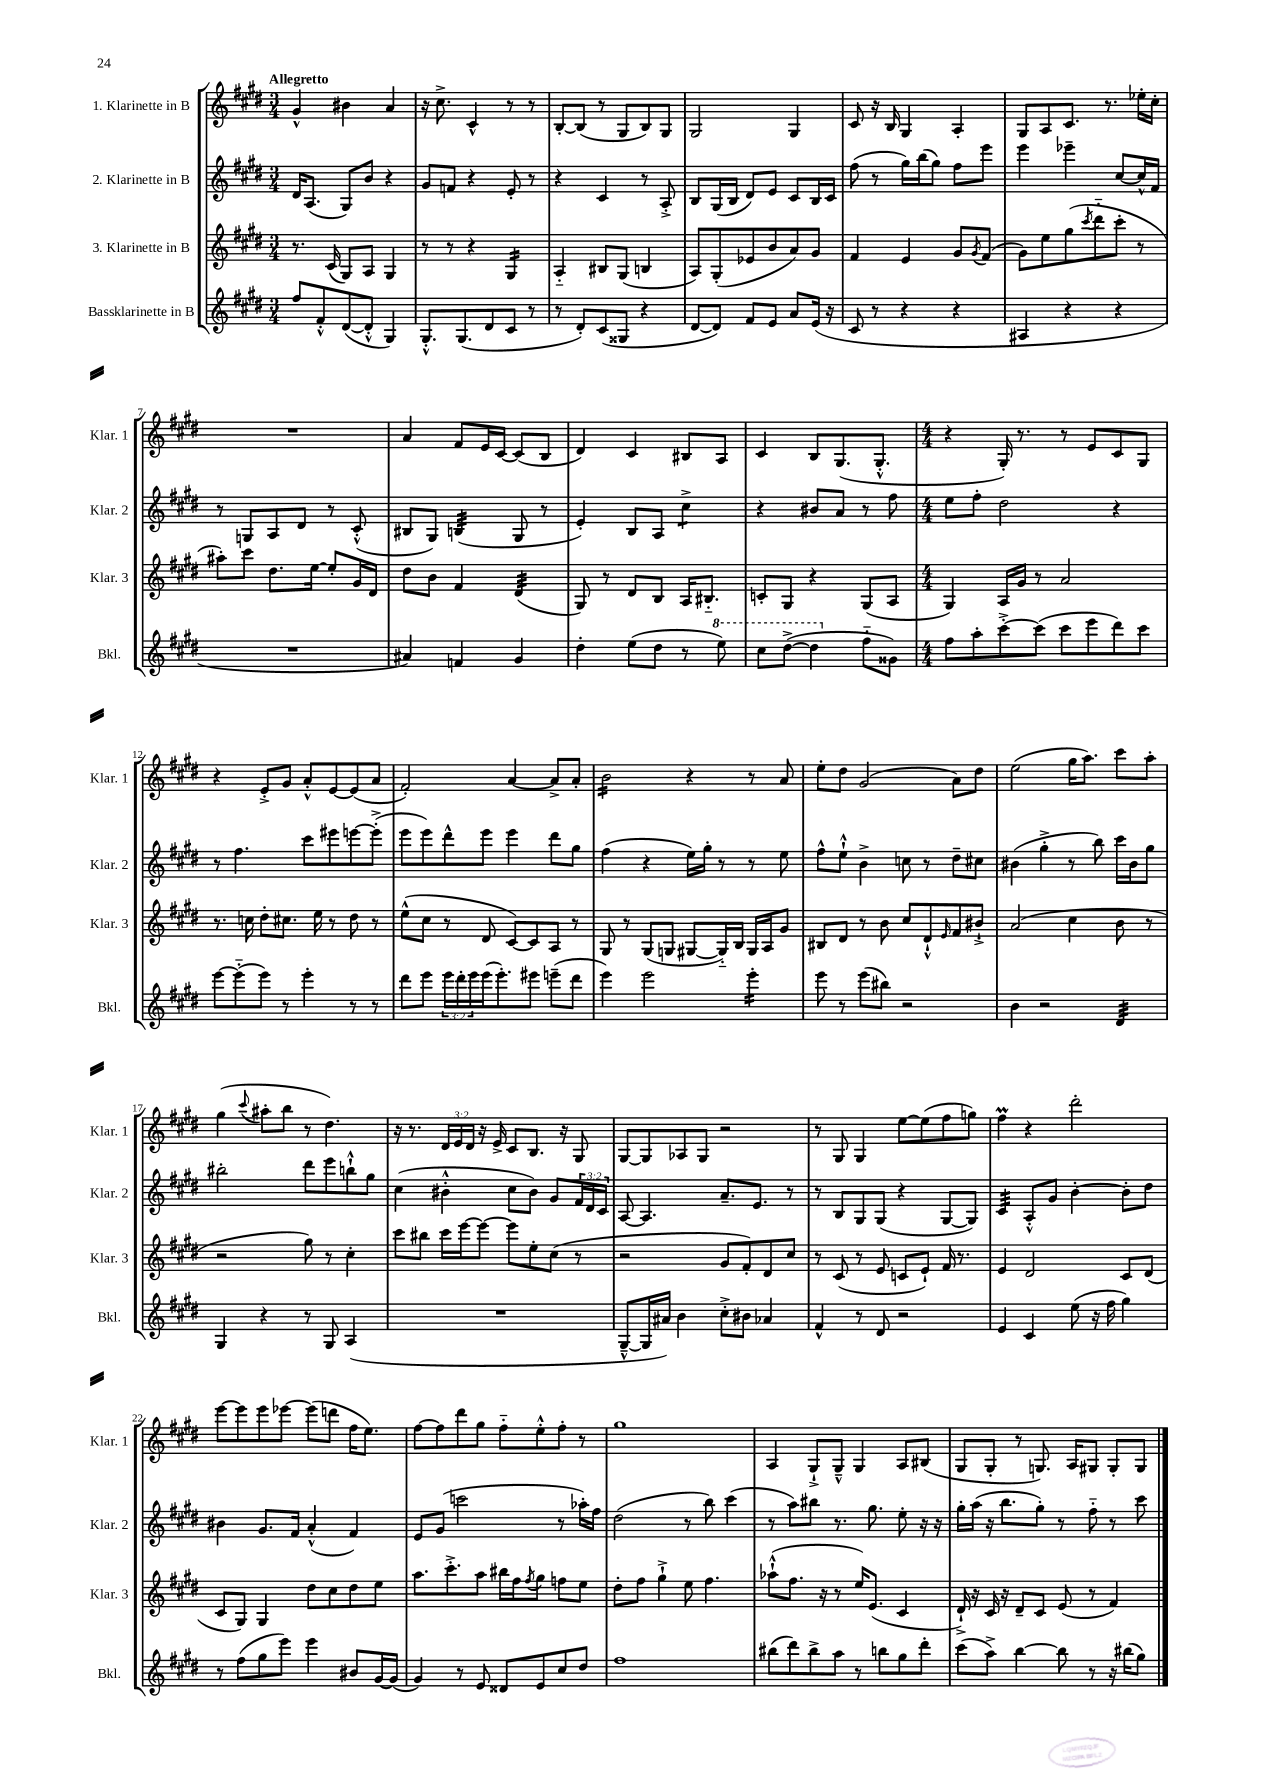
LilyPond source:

<<
\new StaffGroup <<
\new Staff = "s0" \with { instrumentName = "1. Klarinette in B" shortInstrumentName = "Klar. 1" } {
    \clef treble \key e \major \numericTimeSignature \time 3/4 \override Staff.TupletNumber.text = #tuplet-number::calc-fraction-text \tempo "Allegretto"
    gis'4-^ bis'4 a'4 |
    r16 cis''8.-> cis'4-^ r8 r8 |
    b8~-. b8( r8 gis8 b8) gis8 |
    gis2 gis4 |
    cis'8 r16 b16 gis4 a4-. |
    gis8 a8 cis'8. r8. ees''16-. cis''16-. |
    R2. |
    a'4 fis'8 e'16 cis'16~ cis'8( b8 |
    dis'4) cis'4 bis8 a8 |
    cis'4 b8 gis8.( gis8.-.-^ |
    \numericTimeSignature \time 4/4 r4 gis16-.) r8. r8 e'8 cis'8 gis8 |
    r4 e'8-.-> gis'8 a'8-.-^ e'8~ e'8( a'8 |
    fis'2-.) a'4~ a'8-> a'8-. |
    b'2:16 r4 r8 a'8 |
    e''8-. dis''8 gis'2( a'8) dis''8 |
    e''2( gis''16 a''8.) cis'''8 a''8-. |
    gis''4( \appoggiatura { cis'''8 } ais''8-. b''8 r8 dis''4.) |
    r16 r8. \tuplet 3/2 { dis'16 e'16 dis'16 } r16 e'16-> cis'8 b8. r16 gis8 |
    gis8~ gis8 aes8 gis8 r2 |
    r8 gis8 gis4 e''8~ e''8( fis''8 g''8) |
    fis''4\prall r4 dis'''2-. |
    e'''8~ e'''8 e'''8 ees'''8~ ees'''8( d'''8 fis''16 e''8.) |
    fis''8~ fis''8 dis'''8 gis''8 fis''8-_ e''8-.-^ fis''8-. r8 |
    gis''1 |
    a4 gis8-!-> gis8---^ gis4 a8 bis8( |
    gis8 gis8-. r8 g8.) a16 gis8 gis8-. gis8 \bar "|." |
}
\new Staff = "s1" \with { instrumentName = "2. Klarinette in B" shortInstrumentName = "Klar. 2" } {
    \clef treble \key e \major \numericTimeSignature \time 3/4 \override Staff.TupletNumber.text = #tuplet-number::calc-fraction-text
    dis'16 a8.( gis8) b'8 r4 |
    gis'8 f'8 r4 e'8-. r8 |
    r4 cis'4 r8 a8-.-> |
    b8 gis16( b16 dis'8) e'8 cis'8 b16 cis'16 |
    fis''8( r8 gis''16) b''16( gis''8) fis''8 e'''8 |
    e'''4 ees'''4-- cis''8~ cis''16-^ fis'16 |
    r8 g8 a8 dis'8 r8 cis'8-.-^( |
    bis8 gis8) b4:32( gis8 r8 |
    e'4-.) b8 a8 cis''4:8-> |
    r4 bis'8 a'8 r8 fis''8 |
    \numericTimeSignature \time 4/4 e''8 fis''8-. dis''2 r4 |
    r8 fis''4. cis'''8 eis'''8 e'''8~ e'''8-.->( |
    e'''8 e'''8) dis'''8-^ e'''8 e'''4 dis'''8 gis''8 |
    fis''4( r4 e''16) gis''16-. r8 r8 e''8 |
    fis''8-^ e''8-!-^ b'4-> c''8 r8 dis''8-- cis''8 |
    bis'4( gis''4-.-> r8 b''8) cis'''16 bis'16 gis''8 |
    bis''2-. dis'''8 e'''8 b''8-!-^ gis''8 |
    cis''4( bis'4-.-^ cis''8 bis'8) gis'8 \tuplet 3/2 { fis'16 dis'16 cis'16 } |
    a8~ a4. a'8.-- e'8. r8 |
    r8 b8 gis8 gis8( r4 gis8~ gis8) |
    cis'4:32 a8-.-^ gis'8 b'4~-. b'8-. dis''8 |
    bis'4 gis'8. fis'16 a'4-.-^( fis'4) |
    e'8 gis'8( c'''2 r8 aes''16-.) fis''16 |
    dis''2( r8 b''8) cis'''4( |
    r8 a''8) bis''8 r8. gis''8. e''8-. r16 r16 |
    gis''16-. a''16( r16 b''8. gis''8-.) r8 fis''8-_ r8 cis'''8 \bar "|." |
}
\new Staff = "s2" \with { instrumentName = "3. Klarinette in B" shortInstrumentName = "Klar. 3" } {
    \clef treble \key e \major \numericTimeSignature \time 3/4
    r8. cis'16( gis8) a8 gis4 |
    r8 r8 r4 gis4:16 |
    a4-_ bis8 gis8( b4 |
    a8) gis8-.( ees'8 b'8 a'8) gis'8 |
    fis'4 e'4 gis'8 \acciaccatura { gis'8 } fis'8( |
    gis'8) e''8 gis''8( \acciaccatura { cis'''8 } dis'''8-_ cis'''8-. r8 |
    ais''8-.) cis'''8 dis''8. e''16~ e''8-. gis'16 dis'16 |
    dis''8 b'8 fis'4 dis'4:32( |
    gis8) r8 dis'8 b8 a16 bis8.-_ |
    c'8-. gis8 r4 gis8( a8 |
    \numericTimeSignature \time 4/4 gis4) a16 gis'16 r8 a'2 |
    r8. c''16 dis''8-. cis''8. e''16 r8 dis''8 r8 |
    e''8-^( cis''8 r8 dis'8 cis'8~) cis'8 a8 r8 |
    gis8 r8 gis8( g8 gis8~ gis16-_) b16 gis16 a16 gis'8 |
    bis8 dis'8 r8 b'8 cis''8 dis'8-!-^ \grace { e'16 } fis'8 bis'8-!-> |
    a'2( cis''4 b'8 r8 |
    r2 gis''8) r8 cis''4-. |
    cis'''8 bis''8 cis'''16 e'''16~ e'''8~ e'''8 e''8-. cis''8( r8 |
    r2 gis'8 fis'8-.) dis'8 cis''8 |
    r8 cis'8( r8 e'8 c'8 e'8-!) fis'16 r8. |
    e'4 dis'2 cis'8 dis'8( |
    cis'8 gis8) gis4 dis''8 cis''8 dis''8 e''8 |
    a''8. cis'''8.-.-> a''8 bis''16 fis''16 \acciaccatura { fis''8 } gis''8 f''8 e''8 |
    dis''8-. fis''8 gis''4-!-> e''8 fis''4. |
    aes''8-!-^( fis''8. r16 r8 e''16) e'8.( cis'4 |
    dis'16-!->) r16 cis'16 r16 dis'8-- cis'8 e'8( r8 fis'4) \bar "|." |
}
\new Staff = "s3" \with { instrumentName = "Bassklarinette in B" shortInstrumentName = "Bkl." } {
    \clef treble \key e \major \numericTimeSignature \time 3/4 \override Staff.TupletNumber.text = #tuplet-number::calc-fraction-text
    fis''8 fis'8-.-^ dis'8~( dis'8-.-^ gis4) |
    gis8.-.-^ gis8.( dis'8 cis'8 r8 |
    r8 dis'8-.) cis'8( gisis8 r4 |
    dis'8~ dis'8) fis'8 e'8 a'8 e'16( r16 |
    cis'8 r8 r4 r4 |
    ais4 r4 r4 |
    R2. |
    ais'4) f'4 gis'4 |
    dis''4-. e''8( dis''8 r8 \ottava #1 e'''8) |
    cis'''8 dis'''8~->( dis'''4 \ottava #0 fis''8-_ gisis'8) |
    \numericTimeSignature \time 4/4 fis''8 a''8-. cis'''8~-.-> cis'''8( cis'''8 e'''8 dis'''8) cis'''8 |
    e'''8~ e'''8-_( e'''8) r8 e'''4-. r8 r8 |
    dis'''8 e'''8 \tuplet 3/2 { e'''16 dis'''16-. e'''16 } e'''16( e'''8.-.) eis'''8 e'''8--( dis'''8 |
    e'''4) e'''2 e'''4:16-. |
    e'''8 r8 e'''8( bis''8) r2 |
    b'4 r2 dis'4:32 |
    gis4 r4 r8 gis8 a4( |
    R1 |
    gis8~---^ gis16 ais'16) b'4 cis''8-.-> bis'8 aes'4 |
    fis'4-^ r8 dis'8 r2 |
    e'4 cis'4 e''8( r16 fis''16 gis''4) |
    r8 fis''8( gis''8 e'''8) e'''4 bis'8 gis'16~ gis'16( |
    gis'4) r8 e'8 disis'8 e'8 cis''8 dis''8 |
    fis''1 |
    bis''8( dis'''8) bis''8-> a''8 r8 b''8 gis''8 dis'''8-. |
    cis'''8( a''8->) b''4~ b''8 r8 r16 bis''16( gis''8) \bar "|." |
}
>>
>>
